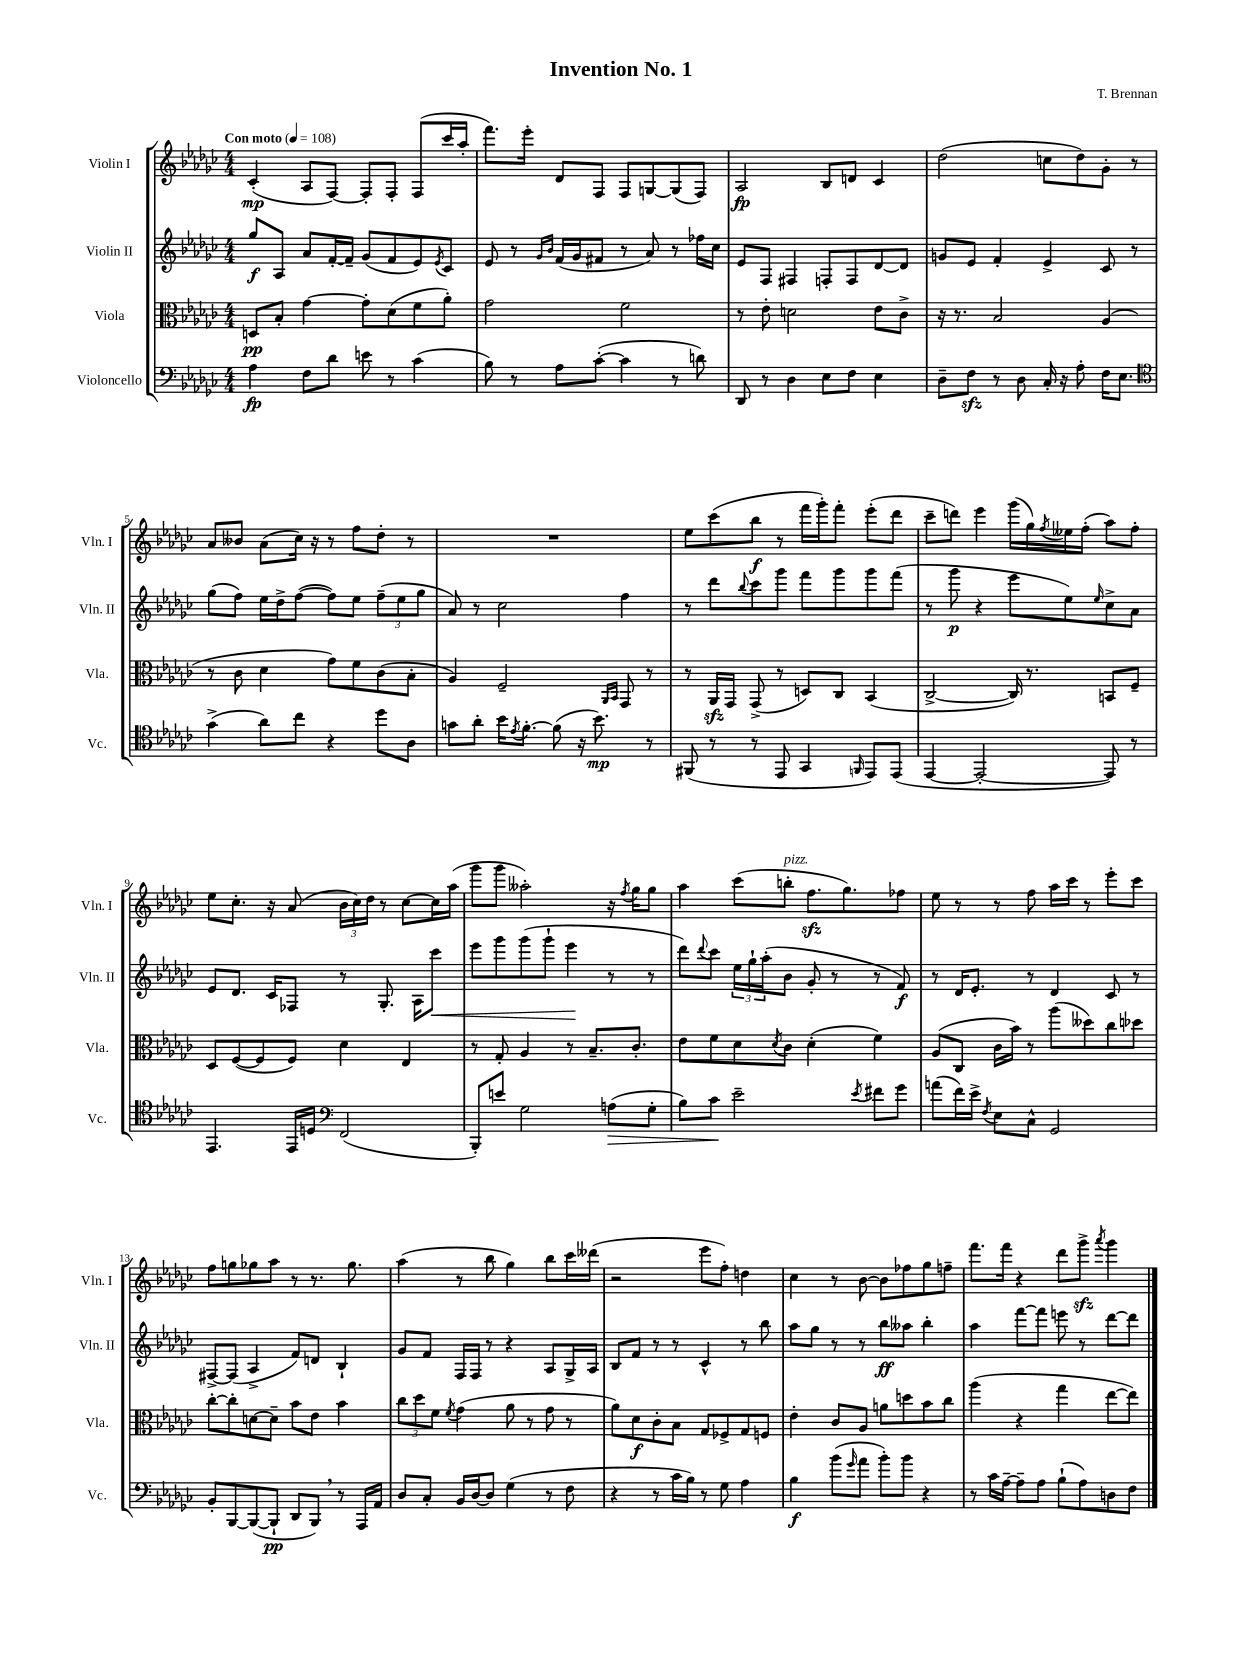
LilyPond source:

\header { title = "Invention No. 1" composer = "T. Brennan" }
<<
\new StaffGroup <<
\new Staff = "s0" \with { instrumentName = "Violin I" shortInstrumentName = "Vln. I" } {
    \clef treble \key ges \major \numericTimeSignature \time 4/4 \tempo "Con moto" 4 = 108
    ces'4-.\mp( aes8 f8~) f8-. f8-. f8( ces'''16 aes''16-. |
    f'''8.) ees'''16-. des'8 f8 f8 g8~ g8( f8) |
    aes2\fp bes8 d'8 ces'4 |
    des''2( c''8 des''8) ges'8-. r8 |
    aes'8 beses'8 aes'8( ces''16) r16 r8 f''8 des''8-. r8 |
    R1 |
    ees''8 ces'''8( bes''8\f r8 f'''16 ges'''16-.) f'''8-. ees'''8-.( des'''8 |
    ces'''8-- d'''8) ees'''4 ges'''16( ges''16) \acciaccatura { f''8 } eeses''16 f''16-.( aes''8) f''8-. |
    ees''8 ces''8.-. r16 aes'8( \tuplet 3/2 { bes'16 ces''16) des''16 } r8 ces''8~ ces''16 aes''16( |
    ges'''8 ges'''8 aeses''2-.) r16 \acciaccatura { f''8 } ges''16 ges''8 |
    aes''4 ces'''8( b''8-.^\markup { \italic "pizz." } f''8.\sfz ges''8.) fes''8 |
    ees''8 r8 r8 f''8 aes''16 ces'''16 r8 ees'''8-. ces'''8 |
    f''8 g''8 ges''8 aes''8 r8 r8. ges''8. |
    aes''4( r8 bes''8 ges''4) bes''8 ces'''16 deses'''16( |
    r2 ees'''8 f''8-.) d''4 |
    ces''4 r8 bes'8~ bes'8 fes''8 ges''8 f''8-- |
    f'''8. f'''16 r4 des'''8 ges'''8->\sfz \acciaccatura { aes'''8 } ges'''4 \bar "|." |
}
\new Staff = "s1" \with { instrumentName = "Violin II" shortInstrumentName = "Vln. II" } {
    \clef treble \key ges \major \numericTimeSignature \time 4/4
    ges''8\f aes8 aes'8 f'16~-. f'16-- ges'8( f'8 ees'8) \acciaccatura { ees'8 } ces'8 |
    ees'8 r8 \grace { ges'16 bes'16 } f'16( ges'16 fis'8 r8 aes'8) r8 fes''16 ces''16 |
    ees'8 f8 fis4 f8-. f8 des'8~ des'8 |
    g'8 ees'8 f'4-. ees'4-> ces'8 r8 |
    ges''8( f''8) ees''16 des''16-> f''8~( f''8) ees''8 \tuplet 3/2 { f''8--( ees''8 ges''8 } |
    aes'8) r8 ces''2 f''4 |
    r8 des'''8 \appoggiatura { bes''8 } ces'''8 ges'''8 f'''8 ges'''8 ges'''8 f'''8( |
    r8 ges'''8\p r4 ees'''8 ees''8) \grace { ees''16 } ces''8-> aes'8 |
    ees'8 des'8. ces'16 fes8 r8 ges8.-. aes16 ces'''8\< |
    ees'''8 ges'''8 ges'''8( ges'''8-! ees'''4\! r8 r8 |
    des'''8) \appoggiatura { des'''8 } ces'''8 \tuplet 3/2 { ees''16 ges''16-! aes''16-.( } bes'8 ges'8-. r8 r8 f'8\f) |
    r8 des'16 ees'8.-. r8 des'4 ces'8 r8 |
    fis8~-> fis8( aes4-> f'8) d'8 bes4-! |
    ges'8 f'8 f16 f16 r8 r4 aes8 ges16-> aes16 |
    bes8 f'8 r8 r8 ces'4-^ r8 bes''8 |
    aes''8 ges''8 r8 r8 bes''8\ff aeses''8 bes''4-. |
    aes''4 f'''8~ f'''8 e'''8 r8 des'''8~ des'''8 \bar "|." |
}
\new Staff = "s2" \with { instrumentName = "Viola" shortInstrumentName = "Vla." } {
    \clef alto \key ges \major \numericTimeSignature \time 4/4
    d8\pp bes8-. ges'4~ ges'8-. des'8( f'8 aes'8-.) |
    ges'2 f'2 |
    r8 ees'8-. d'2 ees'8 ces'8-> |
    r16 r8. bes2 aes4( |
    r8 ces'8 des'4 ges'8) f'8 ces'8( bes8-. |
    aes4) f2-- \grace { aes,16 bes,16 } ges,8 r8 |
    r8 aes,16\sfz ges,16 ges,8->( r8 d8) ces8 bes,4( |
    ces2~-> ces16) r8. b,8 f8-- |
    des8 f8~( f8 f8) des'4 ees4 |
    r8 ges8-. aes4 r8 bes8.-- ces'8.-. |
    ees'8 f'8 des'8 \acciaccatura { des'8 } ces'8 des'4-.( f'4) |
    aes8( ces8 ces'16 bes'16) r8 aes''8( deses''8) ces''8 des''8 |
    ces''8~-. ces''8-. d'8~ d'8-- bes'8 ees'8 bes'4 |
    \tuplet 3/2 { ces''8 des''8 f'8 } \acciaccatura { f'8 } ges'4( aes'8 r8 ges'8 r8 |
    aes'8) des'8\f ces'8-. bes8 ges8 fes8-> ges8 f8 |
    ees'4-. ces'8 aes8 a'8 d''8 bes'8 ces''8 |
    aes''4( r4 ges''4 ees''8~ ees''8) \bar "|." |
}
\new Staff = "s3" \with { instrumentName = "Violoncello" shortInstrumentName = "Vc." } {
    \clef bass \key ges \major \numericTimeSignature \time 4/4
    aes4\fp f8 des'8 e'8 r8 ces'4( |
    bes8) r8 aes8 ces'8~-.( ces'4 r8 d'8) |
    des,8 r8 des4 ees8 f8 ees4 |
    des8-- f8\sfz r8 des8 ces16-. r16 aes8-. f16 ees8. |
    \clef tenor ges'4->( aes'8) ces''8 r4 des''8 aes8 |
    g'8 aes'8-. bes'16 \acciaccatura { ees'8 } f'8.~-. f'8( r16 bes'8.\mp) r8 |
    fis,8( r8 r8 ees,8 ges,4 \grace { f,16 } ees,8) ees,8( |
    ees,4~ ees,2~-. ees,8) r8 |
    ees,4. ees,16 d16 \clef bass f,2( |
    bes,,8-.) e'8 ges2 a8\>( ges8-. |
    bes8) ces'8\! ees'2-- \acciaccatura { ees'8 } fis'8 ges'8 |
    a'8( f'16) ees'16-> \acciaccatura { f8 } ees8 ces8-^ ges,2 |
    bes,8-. bes,,8~ bes,,8~( bes,,8-!\pp des,8 bes,,8) \breathe r8 aes,,16 aes,16 |
    des8 ces8-. bes,16 des16~ des8 ges4( r8 f8 |
    r4 r8 ces'16 bes16) r8 ges8 aes4 |
    bes4\f bes'8( \grace { ges'16 } aes'8 bes'8-.) bes'8 r4 |
    r8 ces'16 aes16~-- aes8-- aes8 bes8-!( aes8) d8 f8 \bar "|." |
}
>>
>>
